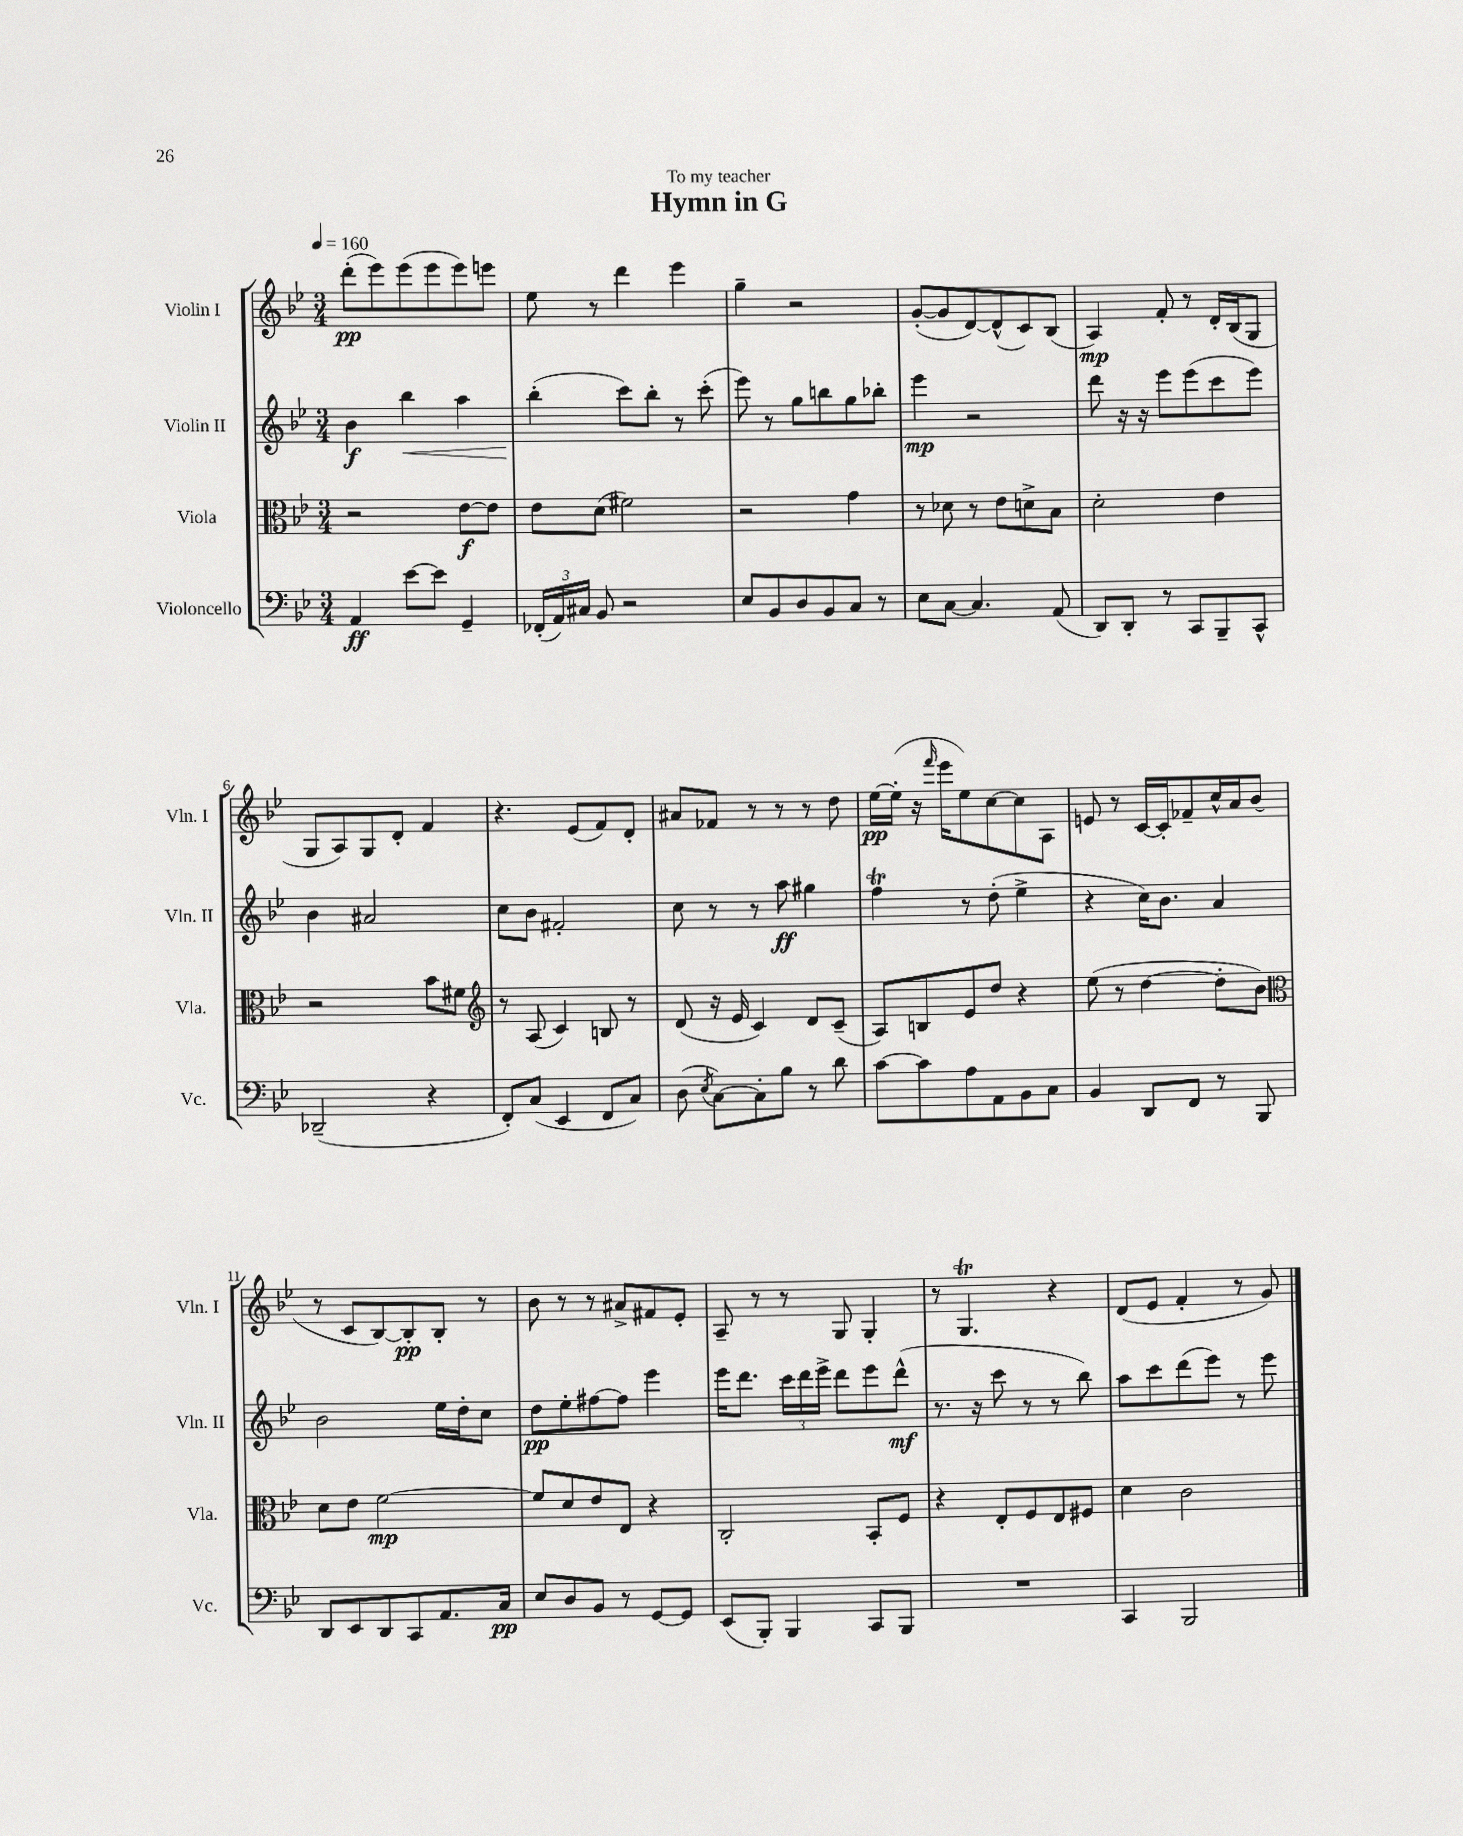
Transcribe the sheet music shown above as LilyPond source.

\header { title = "Hymn in G" dedication = "To my teacher" }
<<
\new StaffGroup <<
\new Staff = "s0" \with { instrumentName = "Violin I" shortInstrumentName = "Vln. I" } {
    \clef treble \key bes \major \numericTimeSignature \time 3/4 \tempo 4 = 160
    \autoBeamOff d'''8[-.\pp( ees'''8) ees'''8( ees'''8 ees'''8) e'''8] |
    ees''8 r8 d'''4 ees'''4 |
    g''4-- r2 |
    g'8[~-.( g'8 d'8~) d'8-^( c'8) bes8]( |
    a4\mp) f'8-. r8 d'16[-. bes16( g8] |
    g8[ a8) g8 d'8]-. f'4 |
    r4. ees'8[( f'8) d'8]-. |
    ais'8[ fes'8] r8 r8 r8 d''8 |
    ees''16[~\pp ees''16]-.( r16 \grace { f'''16 } ees'''16[ ees''8) c''8~ c''8 a8] |
    e'8 r8 c'16[~ c'16-. fes'8-- c''16-^ a'16 bes'8]( |
    r8 c'8[ bes8~) bes8-.\pp bes8]-. r8 |
    bes'8 r8 r8 ais'8[-> fis'8 ees'8]-. |
    a8-- r8 r8 g8 g4-. |
    r8 g4.\trill r4 |
    d'8[( ees'8] f'4-. r8 g'8) \bar "|." |
}
\new Staff = "s1" \with { instrumentName = "Violin II" shortInstrumentName = "Vln. II" } {
    \clef treble \key bes \major \numericTimeSignature \time 3/4
    \autoBeamOff bes'4\f bes''4\< a''4 |
    bes''4-.\!( c'''8[) bes''8]-. r8 c'''8-.( |
    ees'''8) r8 g''8[ b''8 g''8 bes''8]-. |
    ees'''4\mp r2 |
    d'''8 r16 r16 ees'''8[ ees'''8( c'''8 ees'''8]) |
    bes'4 ais'2 |
    c''8[ bes'8] fis'2-. |
    c''8 r8 r8 a''8\ff gis''4 |
    f''4\trill r8 d''8-.( ees''4-> |
    r4 c''16[) bes'8.] a'4 |
    bes'2 ees''16[ d''16-. c''8] |
    d''8[\pp ees''8-. fis''8~ fis''8] ees'''4 |
    ees'''16[ d'''8.] \tuplet 3/2 { c'''16[ d'''16 ees'''16]-> } d'''8[ ees'''8 d'''8]-^\mf( |
    r8. r16 c'''8 r8 r8 bes''8) |
    a''8[ c'''8 d'''8( ees'''8]) r8 ees'''8 \bar "|." |
}
\new Staff = "s2" \with { instrumentName = "Viola" shortInstrumentName = "Vla." } {
    \clef alto \key bes \major \numericTimeSignature \time 3/4
    \autoBeamOff r2 ees'8[~\f ees'8] |
    ees'8[ d'8]( fis'2) |
    r2 g'4 |
    r8 des'8 r8 ees'8[ d'8-> bes8] |
    d'2-. ees'4 |
    r2 bes'8[ fis'8] |
    \clef treble r8 a8( c'4) b8 r8 |
    d'8( r16 ees'16 c'4) d'8[ c'8]--( |
    a8[) b8 ees'8 d''8] r4 |
    ees''8( r8 d''4~ d''8[-. bes'8]) |
    \clef alto d'8[ ees'8] f'2~\mp |
    f'8[ d'8 ees'8 ees8] r4 |
    c2-. bes,8[-. f8] |
    r4 ees8[-. f8 ees8 fis8] |
    d'4 c'2 \bar "|." |
}
\new Staff = "s3" \with { instrumentName = "Violoncello" shortInstrumentName = "Vc." } {
    \clef bass \key bes \major \numericTimeSignature \time 3/4
    \autoBeamOff a,4\ff ees'8[~ ees'8] g,4-- |
    \tuplet 3/2 { fes,16[-.( a,16) cis16] } bes,8 r2 |
    ees8[ bes,8 d8 bes,8 c8] r8 |
    ees8[ c8]~ c4. a,8( |
    d,8[) d,8]-. r8 c,8[ bes,,8-- c,8]-^ |
    des,2--( r4 |
    f,8[-.) c8]( ees,4 f,8[ c8]) |
    d8( \acciaccatura { ees8 } c8[~) c8-. bes8] r8 d'8 |
    c'8[~ c'8 a8 a,8 bes,8 c8] |
    bes,4 d,8[ f,8] r8 bes,,8 |
    d,8[ ees,8 d,8 c,8 a,8. c16]\pp |
    ees8[ d8 bes,8] r8 g,8[~ g,8] |
    ees,8[( bes,,8]-.) bes,,4 c,8[ bes,,8] |
    R2. |
    c,4 bes,,2 \bar "|." |
}
>>
>>
